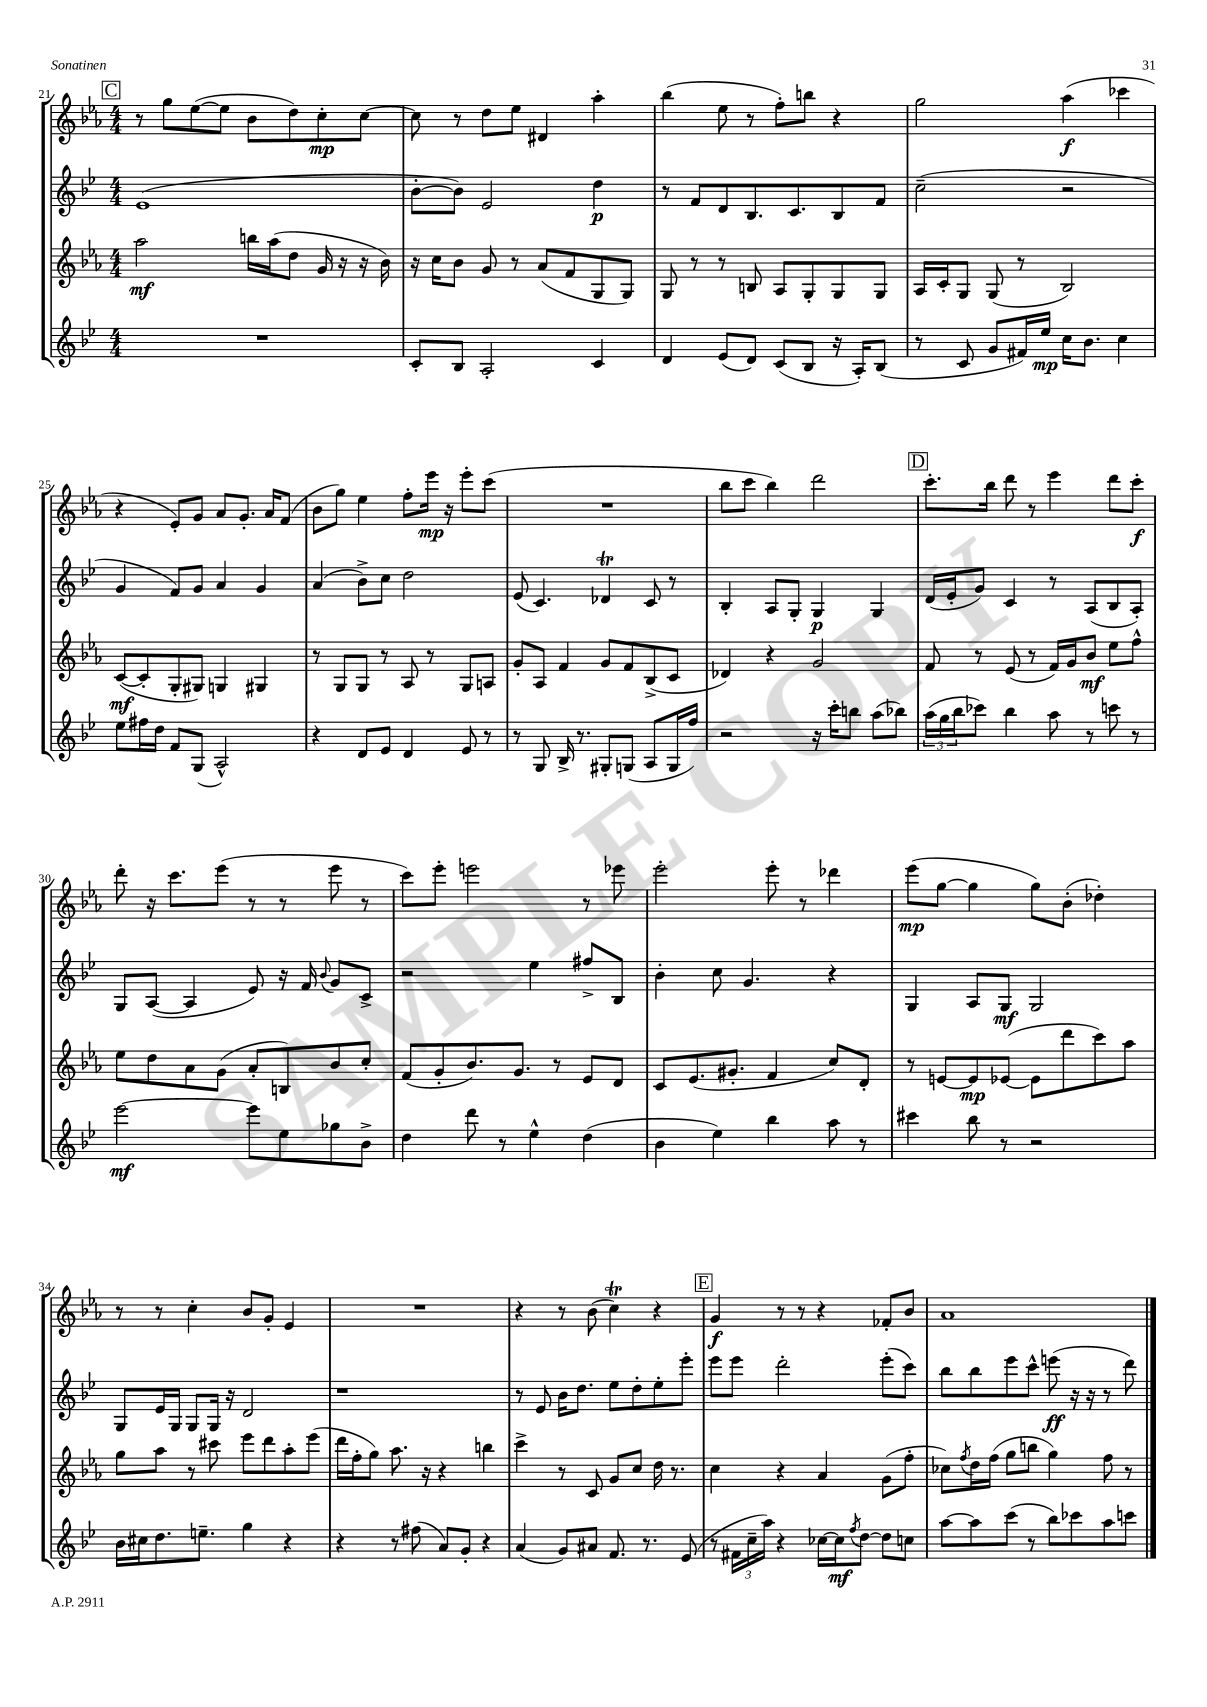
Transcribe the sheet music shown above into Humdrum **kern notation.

**kern	**kern	**kern	**kern
*staff4	*staff3	*staff2	*staff1
*clefG2	*clefG2	*clefG2	*clefG2
*k[b-e-]	*k[b-e-a-]	*k[b-e-]	*k[b-e-a-]
*M4/4	*M4/4	*M4/4	*M4/4
1r	2aa-	(1e-	8r
.	.	.	8gg
.	.	.	([8ee-
.	.	.	8ee-]
.	16bb	.	8b-
.	(16aa-	.	.
.	8dd	.	8dd)
.	16g	.	8cc'
.	16r	.	.
.	16r	.	[8cc
.	16b-)	.	.
=	=	=	=
8c'	16r	[8b-'	8cc]
.	16cc	.	.
8B-	8b-	8b-])	8r
2A'	8g	2e-	8dd
.	8r	.	8ee-
.	(8a-	.	4d#
.	8f	.	.
4c	8G	4dd	4aa-'
.	8G)	.	.
=	=	=	=
4d	8G	8r	(4bb-
.	8r	8f	.
(8e-	8r	8d	8ee-
8d)	8B	8.B-	8r
(8c	8A-	.	8ff')
.	.	8.c	.
8B-	8G'	.	8bb
16r	8G	8B-	4r
16A')	.	.	.
(8B-	8G	8f	.
=	=	=	=
8r	16A-	(2cc~	2gg
.	16c'	.	.
8c	8G	.	.
8g	(8G	.	.
16f#)	8r	.	.
16ee-	.	.	.
16cc	2B-)	2r	(4aa-
8.b-	.	.	.
4cc	.	.	4ccc-
=	=	=	=
8ee-	([8c	4g	4r
16ff#	8c']	.	.
16dd	.	.	.
8f	8G'	8f)	8e-')
(8G	8G#)	8g	8g
2A^^)	4G	4a	8a-
.	.	.	8.g'
.	4G#	4g	.
.	.	.	16a-
.	.	.	(8f
=	=	=	=
4r	8r	(4a	8b-
.	8G	.	8gg)
8d	8G	8b-^)	4ee-
8e-	8r	8cc	.
4d	8A-	2dd	8ff'
.	8r	.	16eee-
.	.	.	16r
8e-	8G	.	8eee-'
8r	8A	.	(8ccc
=	=	=	=
8r	8g'	(8e-	1r
8G	8A-	4.c)	.
16B-^	4f	.	.
8.r	.	.	.
8G#'	8g	4d-	.
(8G	8f	.	.
8A	(8B-^	8c	.
16G	8c	8r	.
16ff)	.	.	.
=	=	=	=
2r	4d-)	4B-'	8bb-
.	.	.	8ccc
.	4r	8A	4bb-)
.	.	8G'	.
16r	2g	4G	2ddd
16ccc'	.	.	.
8bb	.	.	.
(8aa	.	4G	.
8bb-)	.	.	.
=	=	=	=
(24aa	8f	(16d	8.ccc'
24gg	.	.	.
.	.	16e-'	.
24bb-	.	.	.
8ccc-)	8r	8g)	.
.	.	.	16bb-
4bb-	(8e-	4c	8ddd
.	8r	.	8r
8aa	16f)	8r	4eee-
.	16g	.	.
8r	8b-	(8A	.
8ccc	8ee-	8B-	8ddd
8r	8ff^^	8A')	8ccc'
=	=	=	=
[2eee-	8ee-	8G	8ddd'
.	8dd	([8A	16r
.	.	.	8.ccc
.	8a-	4A]	.
.	(8g	.	(8eee-
8eee-]	8a-'	8e-)	8r
8ee-	8B)	16r	8r
.	.	16f	.
.	.	8qqb-	.
8gg-	8b-	8g	8eee-
8b-^	8cc'	8c^	8r
=	=	=	=
4dd	(8f	2r	8ccc)
.	8g'	.	8eee-'
8ddd	8.b-)	.	2eee
8r	.	.	.
.	8.g	.	.
4ee-^^	.	4ee-	.
.	8r	.	.
(4dd	8e-	8ff#^	8r
.	8d	8B-	8eee-
=	=	=	=
4b-	8c	4b-'	2eee-'
.	(8.e-	.	.
4ee-)	.	8cc	.
.	8.g#'	.	.
.	.	4.g	.
4bb-	4f	.	8eee-'
.	.	.	8r
8aa	8cc)	4r	4ddd-
8r	8d'	.	.
=	=	=	=
4ccc#	8r	4G	(8eee-
.	[8e	.	[8gg
8bb-	8e]	8A	4gg]
8r	([8e-	8G	.
2r	8e-]	2G	8gg)
.	8ddd	.	(8b-'
.	8ccc)	.	4dd-')
.	8aa-	.	.
=	=	=	=
16b-	8gg	8G	8r
16cc#	.	.	.
8.dd	8aa-	16e-	8r
.	.	16G	.
.	8r	8G	4cc'
8.ee~	.	.	.
.	8ccc#	16G	.
.	.	16r	.
4gg	8eee-	2d	8b-
.	8ddd	.	8g'
4r	8aa-'	.	4e-
.	(8eee-	.	.
=	=	=	=
4r	16ddd	1r	1r
.	16ff'	.	.
.	8gg)	.	.
8r	8.aa-	.	.
(8ff#	.	.	.
.	16r	.	.
8a)	4r	.	.
8g'	.	.	.
4r	4bb	.	.
=	=	=	=
(4a	4ccc^	8r	4r
.	.	8e-	.
8g)	8r	16b-	8r
.	.	8.dd	.
8a#	8c	.	(8b-
8.f	8g	8ee-	4cc)
.	8cc	8dd'	.
8.r	.	.	.
.	16dd	8ee-'	4r
.	8.r	.	.
(8e-	.	8eee-'	.
=	=	=	=
8r	4cc	8eee-	4g
24f#	.	8eee-	.
24cc~	.	.	.
24aa)	.	.	.
4r	4r	2ddd'	8r
.	.	.	8r
[16cc-	4a-	.	4r
16cc-]	.	.	.
8qff	.	.	.
[8dd	.	.	.
8dd]	(8g	(8eee-'	8f-'
8cc	8ff'	8ccc)	8b-
=	=	=	=
[8aa	8cc-)	8bb-	1a-
.	8qff	.	.
8aa]	16dd	8bb-	.
.	(16ff	.	.
(8ccc	8gg	8eee-	.
8r	8bb	8ccc^^	.
8bb-)	4gg)	(8eee	.
8ccc-	.	16r	.
.	.	16r	.
8aa	8ff	8r	.
8ccc	8r	8ddd)	.
==	==	==	==
*-	*-	*-	*-
